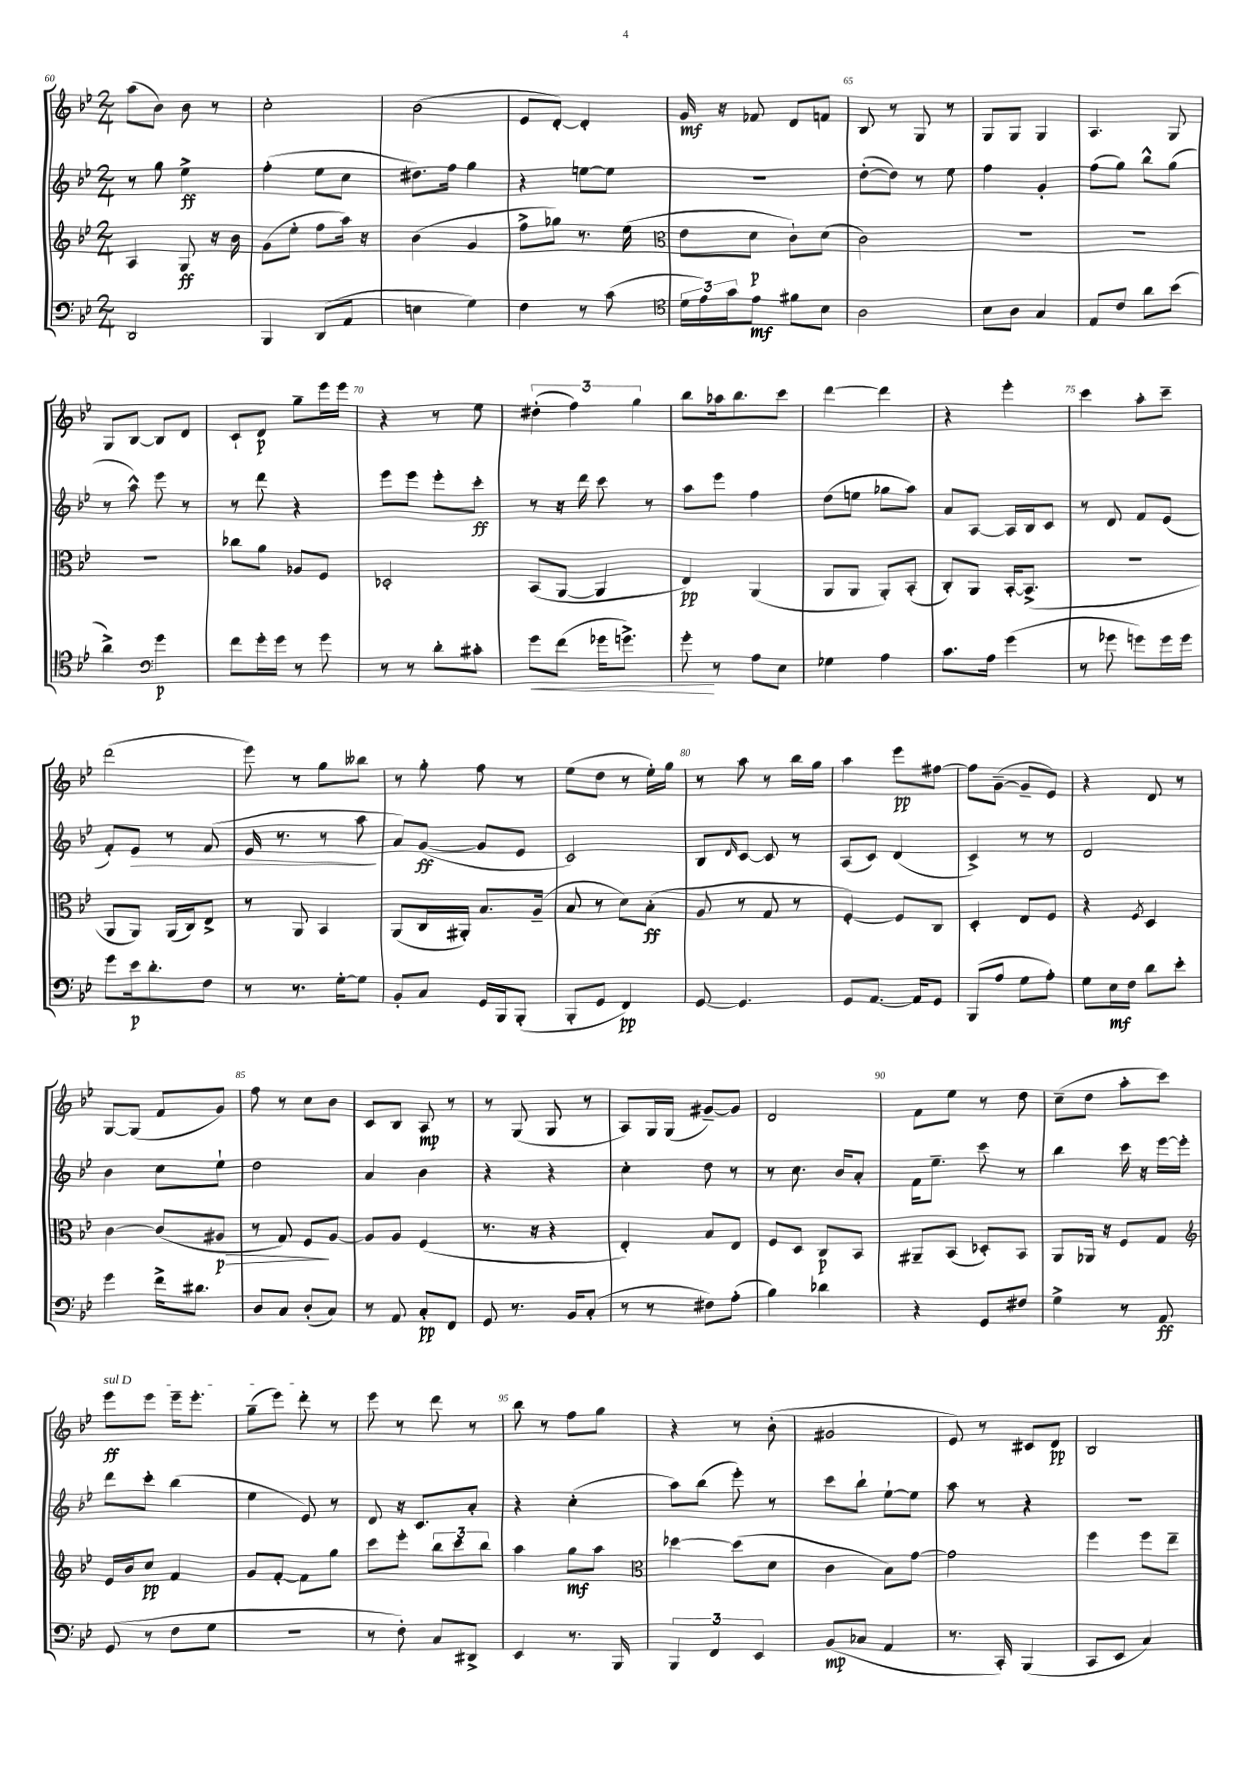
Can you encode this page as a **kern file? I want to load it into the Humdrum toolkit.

**kern	**kern	**kern	**kern
*staff4	*staff3	*staff2	*staff1
*clefF4	*clefG2	*clefG2	*clefG2
*k[b-e-]	*k[b-e-]	*k[b-e-]	*k[b-e-]
*M2/4	*M2/4	*M2/4	*M2/4
2DD	4A	8r	(8aa
.	.	8gg	8b-)
.	8G	4ee-^	8b-
.	16r	.	8r
.	16b-	.	.
=	=	=	=
4BBB-	(8g	(4ff'	2cc'
.	8ee-'	.	.
(8DD	8ff	8ee-	.
8AA	16aa)	8cc	.
.	16r	.	.
=	=	=	=
4E	(4b-	8.dd#)	(2b-
.	.	16ff	.
4G)	4g	4gg	.
=	=	=	=
4F	8ff^	4r	8e-
.	8gg-)	.	[8d')
8r	8.r	[8ee	4d']
(8c	.	8ee]	.
.	(16ee-	.	.
=	=	=	=
*clefC4	*clefC3	*	*
24d	8e-	2r	16g
24e-)	.	.	.
.	.	.	16r
24g	.	.	.
8e-	8d	.	8f-
8f#	8c`)	.	8d
8B-	(8d	.	8f
=	=	=	=
2A	2c)	([8dd'	8B-
.	.	8dd])	8r
.	.	8r	8G
.	.	8ee-	8r
=	=	=	=
8B-	2r	4ff	8G
8A	.	.	8G
4G	.	4g'	4G
=	=	=	=
8E-	2r	(8ff	4.A
8c	.	8gg)	.
8a	.	8bb-^^	.
(8b-	.	(8gg	8G
=	=	=	=
4a^)	2r	8r	8G
.	.	8aa^^)	[8B-
*clefF4	*	*	*
4g	.	8eee-	8B-]
.	.	8r	8d
=	=	=	=
8f	8cc-	8r	8c`
16g'	8a	8ddd	8d
16g	.	.	.
8r	8A-	4r	8gg~
8g	8F	.	16eee-
.	.	.	16eee-
=	=	=	=
8r	2D-'	8eee-	4r
8r	.	8eee-	.
8d'	.	8eee-'	8r
8c#'	.	8ccc'	8ee-
=	=	=	=
8g	(8BB-	8r	(6dd#'
(8f	[8AA	16r	.
.	.	.	6ff)
.	.	16ddd	.
16g-	4AA]	8ccc	.
8.g^)	.	.	.
.	.	.	6gg
.	.	8r	.
=	=	=	=
8g'	4E-)	8aa	8bb-
8r	.	8eee-	16aa-
.	.	.	8.bb-
8A	(4AA	4ff	.
8E-	.	.	8ccc
=	=	=	=
4G-	8AA	(8dd	[4ddd
.	8AA	8ee	.
4A	8AA')	8gg-	4ddd]
.	(8BB-'	8aa)	.
=	=	=	=
8.c	8C')	8a	4r
.	8AA	[8A	.
16A	.	.	.
(4g	[16BB-'	16A]	4eee-'
.	(8.BB-^]	16B-	.
.	.	8c	.
=	=	=	=
8r	2r	8r	4ccc
8g-	.	8d	.
8g)	.	8f	8aa'
16g	.	(8e-	8ccc~
16g	.	.	.
=	=	=	=
8g	8AA	8f')	(2ddd
16e-	8AA)	8e-	.
8.d'	.	.	.
.	(16AA	8r	.
.	16C)	.	.
8F	8E-^	(8f	.
=	=	=	=
8r	8r	16e-	8eee-)
.	.	8.r	.
8.r	8AA	.	8r
.	4BB-	8r	8gg
[16G'	.	.	.
8G]	.	8aa	8bb--
=	=	=	=
8BB-'	(8AA	8a)	8r
8C	16C	([8g	8gg'
.	16AA#')	.	.
16GG	8.B-	8g]	8ff
16BBB-	.	.	.
(8BBB-'	.	8e-	8r
.	(16A~	.	.
=	=	=	=
8BBB-'	8B-	2c)	(8ee-
8GG	8r	.	8dd
4FF)	8d)	.	8r
.	(8B-'	.	16ee-')
.	.	.	16gg
=	=	=	=
[8GG	8A	8B-	8r
.	.	16qqd	.
4.GG]	8r	[8c	8aa
.	8G	8c]	8r
.	8r	8r	16bb-
.	.	.	16gg
=	=	=	=
8GG	[4F')	(8A	4aa
[8.AA	.	8c)	.
.	8F]	(4d	8eee-
16AA]	.	.	.
8GG	8C	.	[8ff#
=	=	=	=
(8BBB-	4D'	4c^)	8ff#]
8A	.	.	([8g~
8G	8E-	8r	8g~]
8A')	8F	8r	8e-)
=	=	=	=
8G	4r	2d	4r
16E-	.	.	.
16F	.	.	.
.	8qF	.	.
8d	4D	.	8d
8e-'	.	.	8r
=	=	=	=
4g	[4c	4b-	[8G
.	.	.	(8G]
16f^	(8c]	8cc	8f
8.d#	.	.	.
.	8A#	8ee-`	8g)
=	=	=	=
8D	8r	2dd	8ff
8C	8G)	.	8r
(8D'	8F	.	8cc
8C)	[8A	.	8b-
=	=	=	=
8r	8A]	4a	8c
8AA	8A	.	8B-
8C'	(4F	4b-	8A
8FF	.	.	8r
=	=	=	=
8GG	8.r	4r	8r
8.r	.	.	(8G
.	16r	.	.
.	4r	4r	8G
16BB-	.	.	.
(8C'	.	.	8r
=	=	=	=
8r	4E-')	4cc'	8A)
8r	.	.	16G
.	.	.	(16G
8F#)	8B-	8dd	[8g#~)
(8A'	8E-	8r	8g#]
=	=	=	=
4B-)	8F	8r	2d
.	8D	8.cc	.
4d-	8C	.	.
.	.	16b-	.
.	8BB-	8a'	.
=	=	=	=
4r	8AA#~	16f	8f
.	.	8.ee-~	.
.	(8BB-	.	8ee-
8GG	8D-')	8ccc	8r
8F#	8BB-	8r	8dd
=	=	=	=
4G^	8AA	4bb-	(8cc~
.	16AA-	.	8dd
.	16r	.	.
8r	8F	16ccc	8aa'
.	.	16r	.
8AA	8G	[16eee-	8ccc)
.	.	16eee-']	.
=	=	=	=
*	*clefG2	*	*
(8GG	16e-	8ddd	8eee-
.	16b-	.	.
8r	8cc	8ccc'	8eee-
8F	4f	(4bb-	16eee-~
.	.	.	8.eee-'
8G	.	.	.
=	=	=	=
2r	8g	4ee-	(8gg~
.	[8f'	.	8eee-)
.	8f]	8e-)	8ddd'
.	8gg	8r	8r
=	=	=	=
8r	8ccc	8d	8eee-
8F')	8eee-'	16r	8r
.	.	8.c	.
8C	12bb-	.	8ddd
.	12ccc	.	.
8DD#^	.	8a'	8r
.	12bb-	.	.
=	=	=	=
4EE-	4aa	4r	8bb-
.	.	.	8r
8.r	8gg	(4cc'	8ff
.	8aa	.	8gg
16BBB-	.	.	.
=	=	=	=
*	*clefC3	*	*
6BBB-	[4dd-	8aa)	4r
.	.	(8bb-	.
6FF	.	.	.
.	(8dd-]	8eee-')	8r
6EE-	.	.	.
.	8d	8r	(8b-'
=	=	=	=
(8BB-	4c	8ccc	2g#
8C-	.	8bb-`	.
4AA	8B-)	[8ee-`	.
.	[8g	8ee-]	.
=	=	=	=
8.r	2g]	8aa	8e-)
.	.	8r	8r
16CC')	.	.	.
(4BBB-	.	4r	8c#
.	.	.	8d
=	=	=	=
8CC	4ff	2r	2B-
8EE-	.	.	.
4C)	8ff	.	.
.	8ee-~	.	.
==	==	==	==
*-	*-	*-	*-
